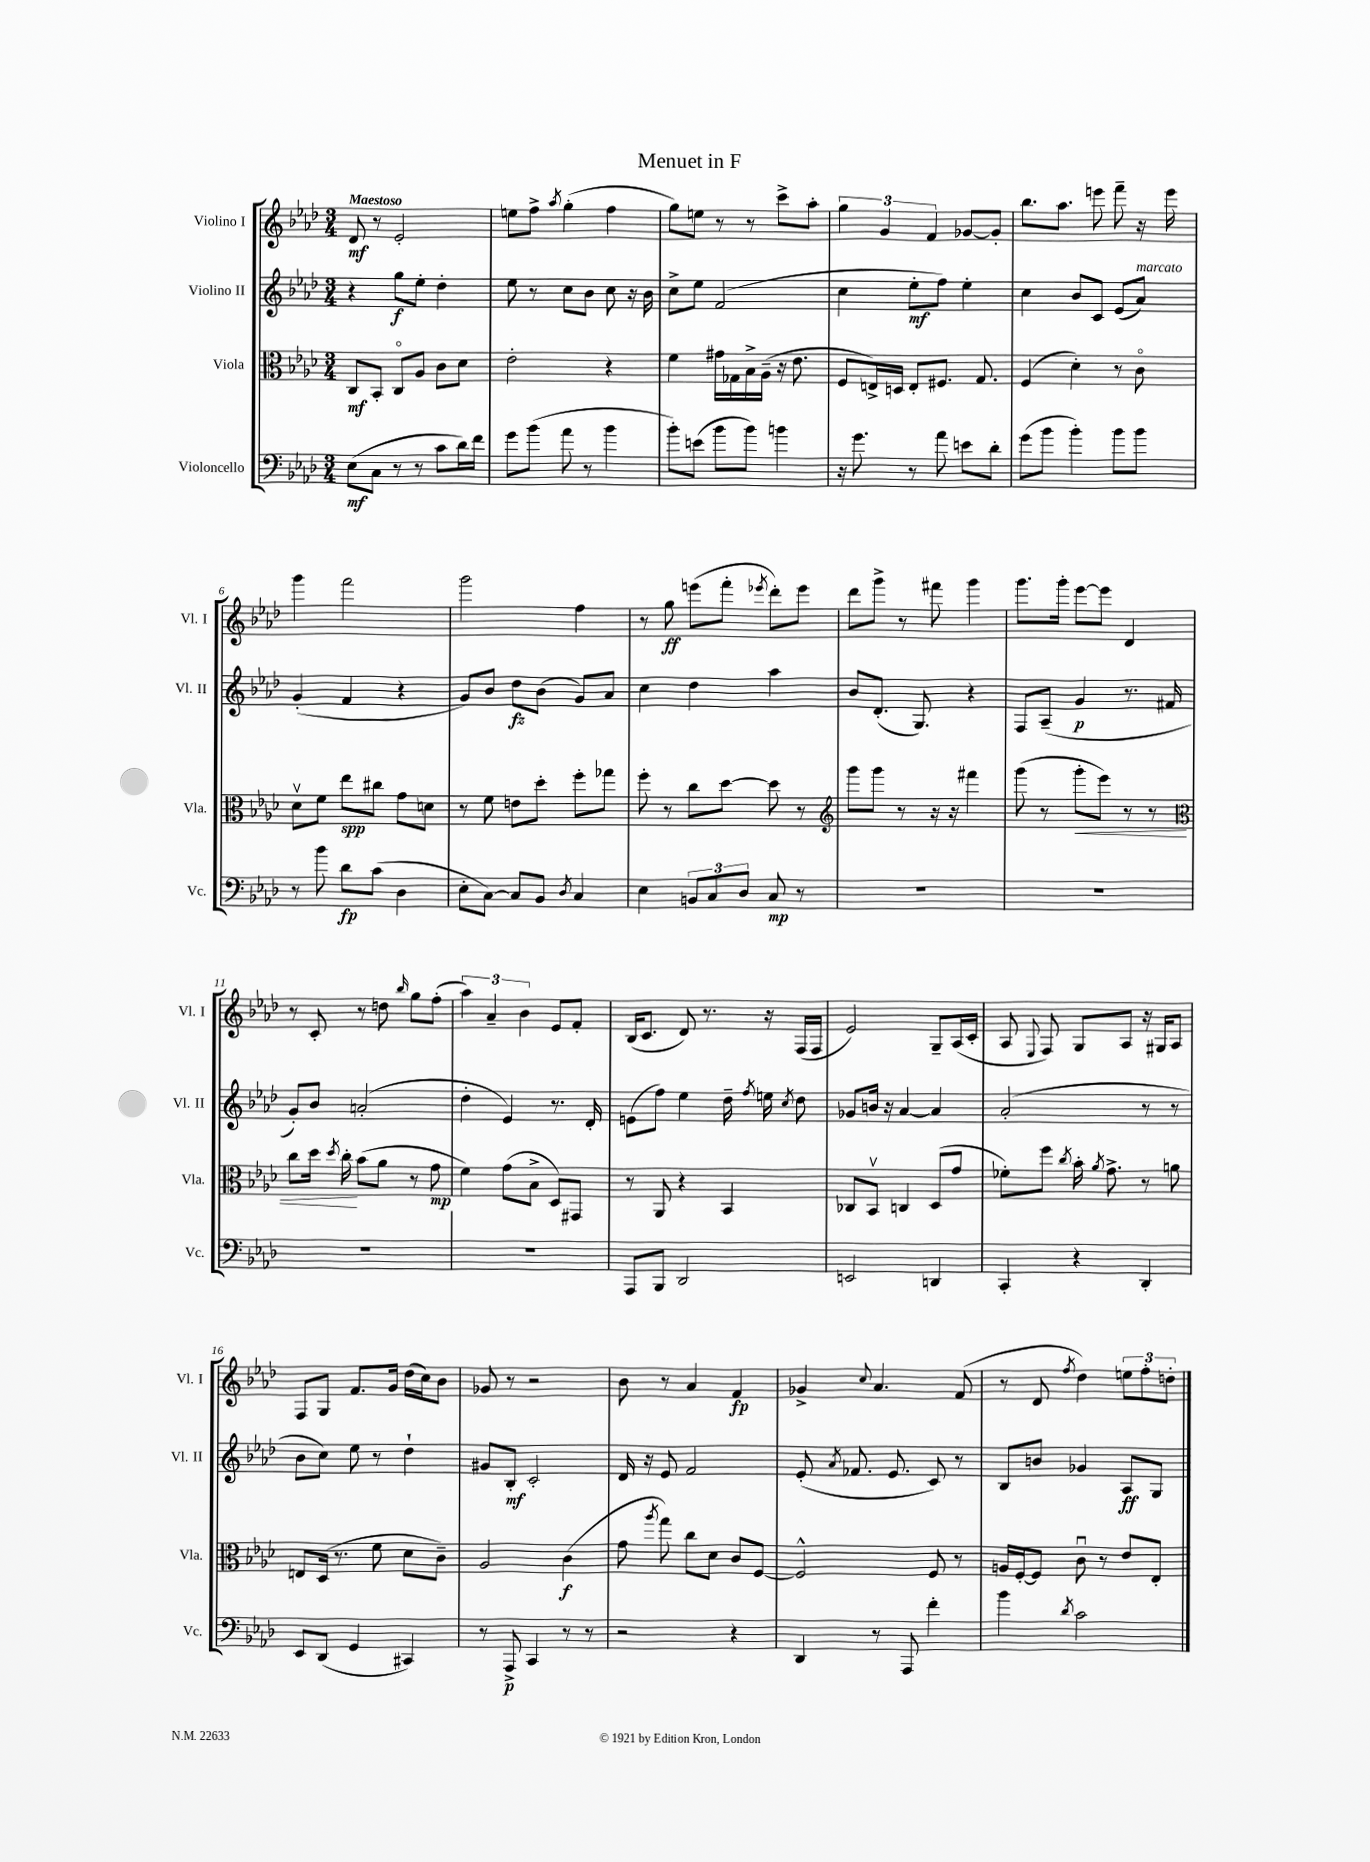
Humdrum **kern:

**kern	**kern	**kern	**kern
*staff4	*staff3	*staff2	*staff1
*clefF4	*clefC3	*clefG2	*clefG2
*k[b-e-a-d-]	*k[b-e-a-d-]	*k[b-e-a-d-]	*k[b-e-a-d-]
*M3/4	*M3/4	*M3/4	*M3/4
(8E-	8C	4r	8d-
8C	8BB-'	.	8r
8r	8Co	8gg	2e-'
8r	8A-	8ee-'	.
8c	8c	4dd-'	.
16d-)	8d-	.	.
16f	.	.	.
=	=	=	=
8g	2e-'	8ee-	8ee
(8b-	.	8r	8ff^
.	.	.	8qaa-
8a-	.	8cc	(4gg'
8r	.	8b-	.
4b-	4r	8cc	4ff
.	.	16r	.
.	.	16b-	.
=	=	=	=
8b-')	4f	8cc^	8gg)
(8e	.	8ee-	8ee
8b-	16g#	(2f	8r
.	16G-	.	.
8b-)	16B-^	.	8r
.	(16A-~	.	.
4b	16r	.	8ccc^
.	8.e-	.	.
.	.	.	8aa-'
=	=	=	=
16r	8F	4cc	6gg
8.g	.	.	.
.	16E^)	.	.
.	.	.	6g
.	16D	.	.
8r	8E'	8ee-'	.
.	.	.	6f
8a-	8.F#	8ff)	.
8e	.	4ee-'	[8g-
.	8.G	.	.
8d-'	.	.	8g-']
=	=	=	=
(8g	(4F	4cc	8.bb-
8b-	.	.	.
.	.	.	8.aa-
4b-')	4d-')	8b-	.
.	.	8c	8eee
8b-	8r	(8e-	8fff~
8b-	8co	8a-)	16r
.	.	.	16eee
=	=	=	=
8r	8d-v	(4g'	4ggg
8b-	8f	.	.
8d-	8ee-	4f	2fff
(8c	8cc#	.	.
4D-	8g	4r	.
.	8d	.	.
=	=	=	=
8E-'	8r	8g)	2ggg
[8C)	8f	8b-	.
8C]	8e	8dd-	.
8BB-	8dd-'	(8b-	.
8qD-	.	.	.
4C	8ff'	8g)	4ff
.	8gg-	8a-	.
=	=	=	=
4E-	8ff'	4cc	8r
.	8r	.	8gg
12BB	8cc	4dd-	(8eee
12C	.	.	.
.	[8dd-	.	8fff'
12D-	.	.	.
.	.	.	8qeee-
8C	8dd-]	4aa-	8ddd-')
8r	8r	.	8eee-
=	=	=	=
*	*clefG2	*	*
2.r	8ggg	8b-	8ddd-
.	8ggg	(8.d-'	8ggg^
.	8r	.	8r
.	.	8.G)	.
.	16r	.	8fff#
.	16r	.	.
.	4fff#	4r	4ggg
=	=	=	=
2.r	(8ggg	8F	8.ggg
.	8r	(8A-~	.
.	.	.	16ggg'
.	8ggg'	4g	[8eee-
.	8eee-)	.	8eee-]
.	8r	8.r	4d-
.	8r	.	.
.	.	16f#	.
=	=	=	=
*	*clefC3	*	*
2.r	8cc	8g')	8r
.	16dd-	8b-	8c'
.	8qdd-	.	.
.	16cc'	.	.
.	(8b-	(2a'	8r
.	8a-	.	8dd
.	.	.	16qqbb-
.	8r	.	8gg
.	8g	.	(8ff'
=	=	=	=
2.r	4f)	4dd-'	6aa-)
.	.	.	6a-~
.	(8g	4e-)	.
.	.	.	6b-
.	8B-^	.	.
.	8D-)	8.r	8e-
.	8GG#	.	8f'
.	.	16d-'	.
=	=	=	=
8AAA-	8r	(8e	(16B-
.	.	.	8.c
8BBB-	8AA-	8ff)	.
2DD-	4r	4ee-	8d-)
.	.	.	8.r
.	4BB-	16dd-~	.
.	.	8qff	.
.	.	16ee	16r
.	.	8qcc	.
.	.	8dd-	(16F
.	.	.	16F
=	=	=	=
2EE	8C-	8g-	2e-)
.	8BB-v	16b	.
.	.	16r	.
.	4C	[4a-	.
4DD	(8D-	4a-]	8G~
.	8g	.	(16A-
.	.	.	16c'
=	=	=	=
4CC'	8f-')	(2a-'	8A-
.	.	.	8qqE-
.	8ff	.	8F)
.	8qcc	.	.
4r	16b-'	.	8G
.	8qa-	.	.
.	8.g^	.	.
.	.	.	8A-
4DD-'	8r	8r	16r
.	.	.	16G#
.	8a	8r	8A-
=	=	=	=
8EE-	8E	8b-	8F
(8DD-	(16D-	8cc)	8G
.	8.r	.	.
4GG	.	8ee-	8.f
.	8f	8r	.
.	.	.	16g
4CC#)	8d-	4dd-`	(16dd-
.	.	.	16cc)
.	8c~)	.	8b-
=	=	=	=
8r	2A-	8g#	8g-
8AAA-^	.	8B-'	8r
4CC	.	2c'	2r
8r	(4c	.	.
8r	.	.	.
=	=	=	=
2r	8g	16d-	8b-
.	.	16r	.
.	8qaa-	.	.
.	8gg)	8e-	8r
.	8cc	2f	4a-
.	8d-	.	.
4r	8c	.	4f
.	[8F	.	.
=	=	=	=
4DD-	2F^^]	(8e-'	4g-^
.	.	8qa-	.
.	.	8.f-	.
.	.	.	8qqcc
8r	.	.	4.a-
.	.	8.e-	.
8AAA-	.	.	.
4f'	8F	8c)	.
.	8r	8r	(8f
=	=	=	=
4b-	16A	8B-	8r
.	[16F'	.	.
.	8F]	8b	8d-
8qd-	.	.	8qff
2c	8cu	4g-	4dd-)
.	8r	.	.
.	8e-	8A-	12ee
.	.	.	12ff'
.	8E-'	8G	.
.	.	.	12dd'
==	==	==	==
*-	*-	*-	*-
